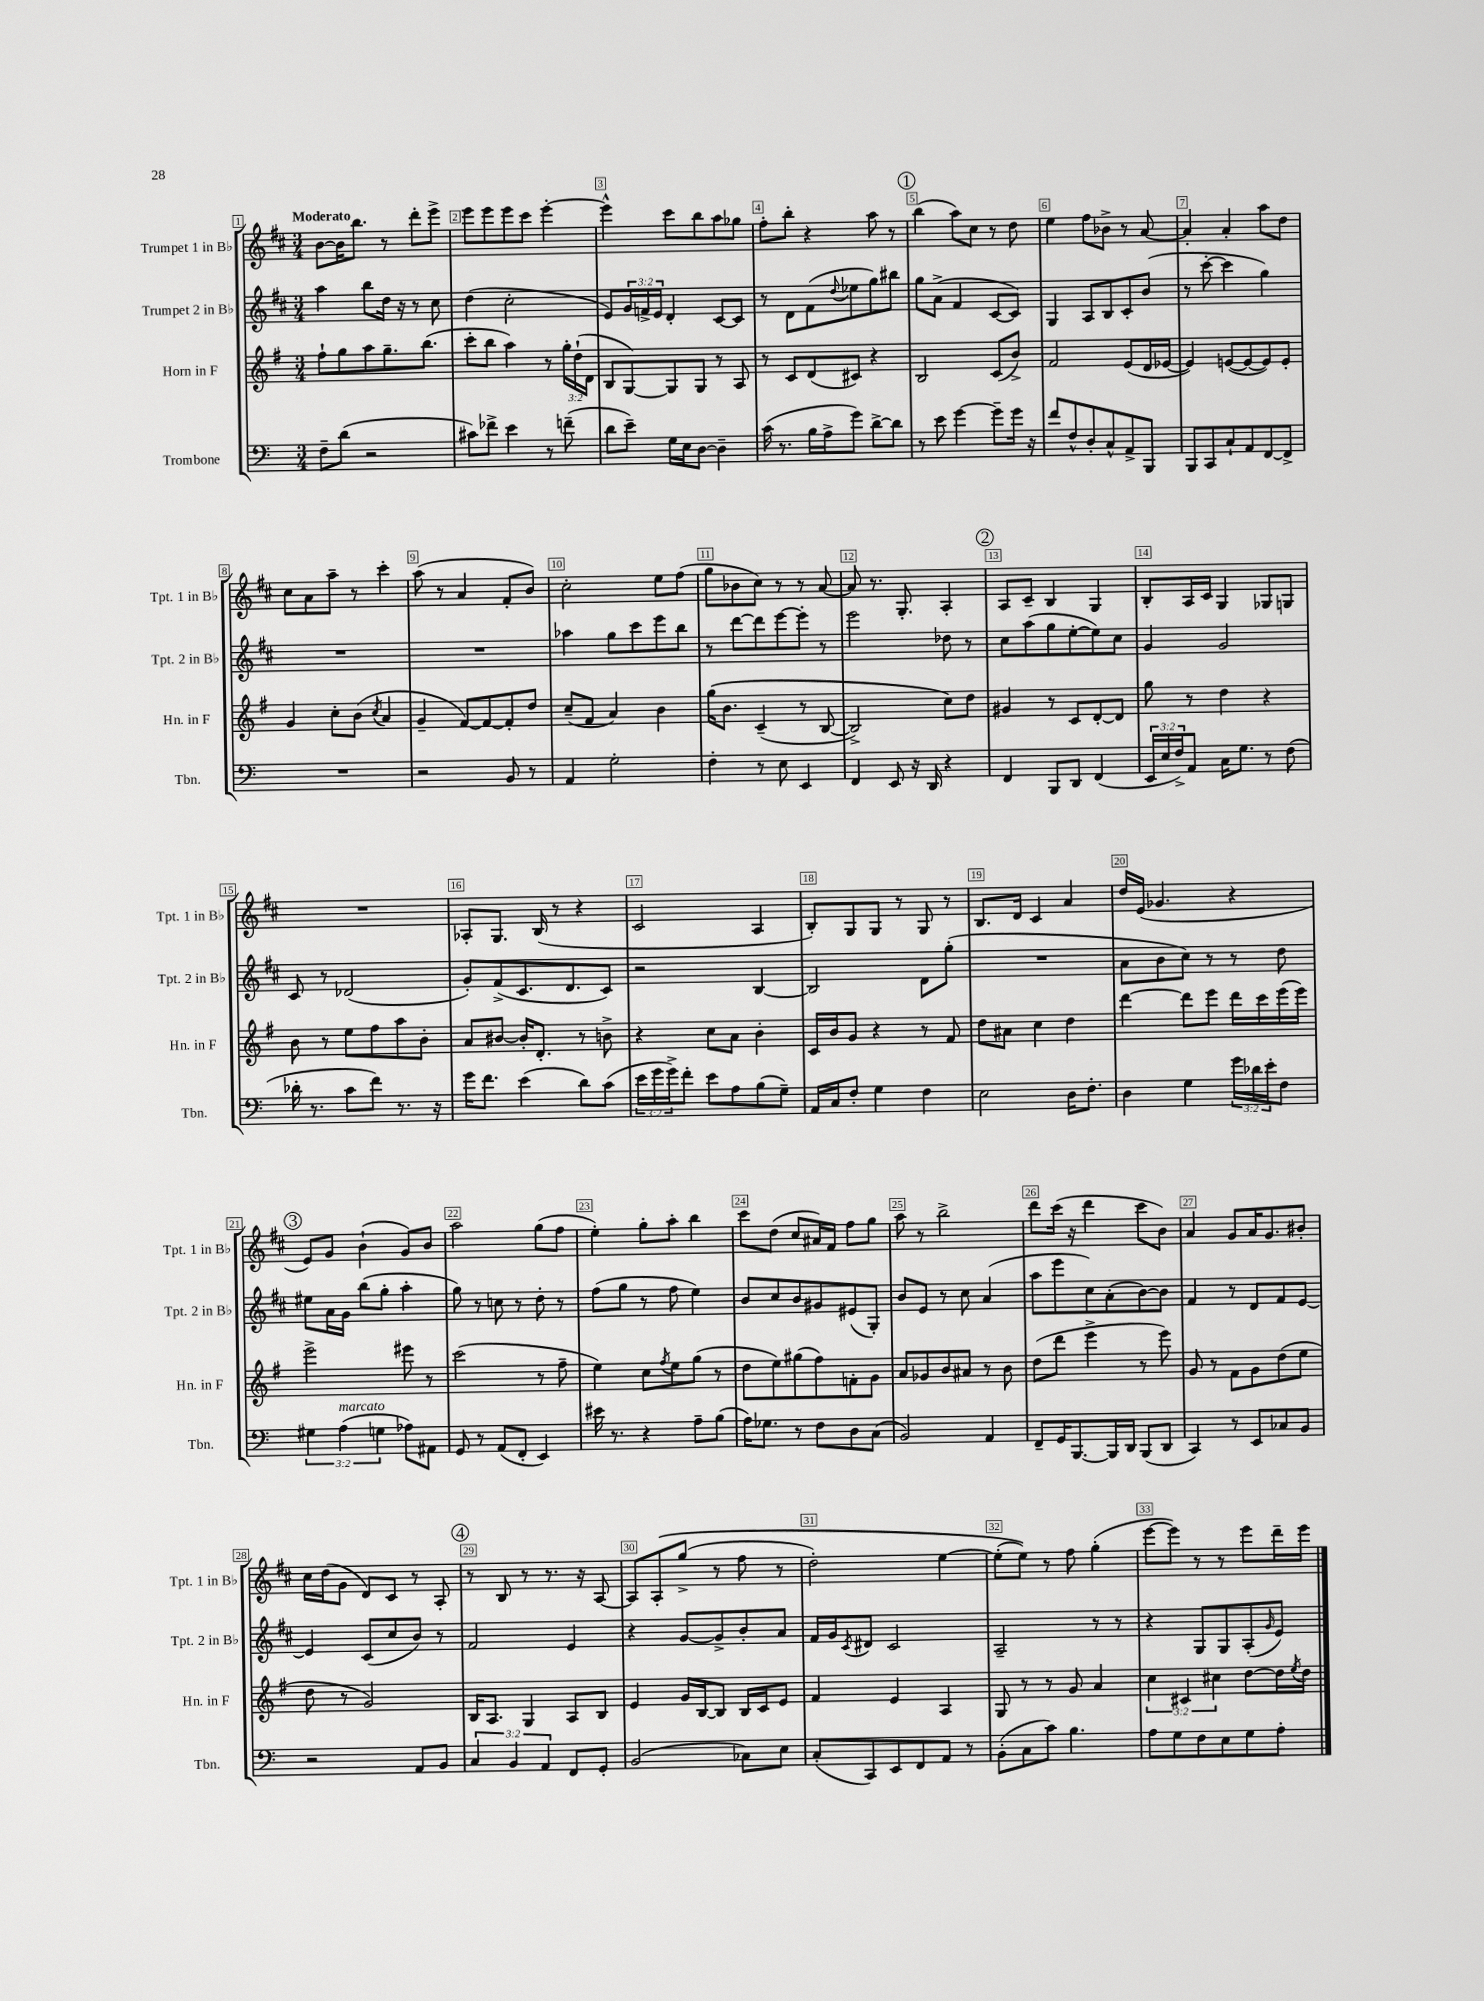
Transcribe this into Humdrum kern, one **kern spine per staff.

**kern	**kern	**kern	**kern
*part4	*part3	*part2	*part1
*staff4	*staff3	*staff2	*staff1
*I"Trombone	*I"Horn in F	*I"Trumpet 2 in B♭	*I"Trumpet 1 in B♭
*I'Tbn.	*I'Hn. in F	*I'Tpt. 2 in B♭	*I'Tpt. 1 in B♭
*clefF4	*clefG2	*clefG2	*clefG2
*k[]	*k[f#]	*k[f#c#]	*k[f#c#]
*M3/4	*M3/4	*M3/4	*M3/4
=1	=1	=1	=1
!	!	!	!LO:TX:a:B:t=Moderato
8F~\L	8ff#`\L	4aa\	[8b\L
(8d\J	8gg\	.	16b\K]
.	.	.	8.bb\J
2r	8aa\	8bb\L	.
.	8.gg~\	16dd\Jk	8r
.	.	16r	.
.	.	8r	8ddd'\L
.	(8.bb\J	.	.
.	.	8cc#\	8eee^\J
=2	=2	=2	=2
8c#X\L)	8ccc'\L	(4dd\	8eee\L
8f-X^\J	8bb\J	.	8eee\
4e\	4aa\)	2cc#'\	8eee\
.	.	.	8ccc#\J
8r	8r	.	[4eee'\
(8fn~\	24gg'\LL	.	.
.	(24dd`\	.	.
.	24d\JJ	.	.
=3	=3	=3	=3
8d\L	8B/L	8e/L)	4eee^^\]
8e~\J)	[8G/)	24g/L	.
.	.	24fn^/	.
.	.	24e/JJ	.
16G\LL	8G/]	4d'/	8ccc#\L
16E\J	.	.	.
[8D\J	8G/J	.	8bb\
4D~\]	8r	[8c#/L	8aa\
.	8A/	8c#/J]	8gg-X\J
=4	=4	=4	=4
(16c\	8r	8r	8ff#'\L
8.r	.	.	.
.	8c/L	8d\L	8bb'\J
16B\LL	(8d/	(8f#\	4r
16A^\J	.	.	.
.	.	8qqdd/	.
8g\J)	8c#X/J)	8ee-X\	.
[8d^\L	4r	8gg\)	8aa\
8d\J]	.	8bb#X\J	8r
!!LO:REH:place=s1:t=1
=5	=5	=5	=5
8r	2B/	8gg\L	(4bb\
8e\	.	(8a^\J	.
[4g\	.	4f#/	8aa\L)
.	.	.	8cc#\J
8g~\L]	(8c/L	[8c#/L	8r
16g\Jk	8b^/J)	8c#/J])	8dd\
16r	.	.	.
=6	=6	=6	=6
8f/L	2f#/	4G/	4ee\
8F^^/	.	.	.
8D'/	.	8A/L	8ff#\L
8C^^/	.	8B/	8b-X^\J
8AA^/	(8e/L	8c#'/	8r
8BBB/J	16d/L	(8b/J	[8a/
.	[16e-X/JJ	.	.
=7	=7	=7	=7
8BBB/L	4e-/])	8r	4a'/]
8CC/	.	[8ccc#'\	.
8C`/	([8en/L	4ccc#\]	4a'/
8AA/	8e/_	.	.
[8FF/	8e/])	4gg\)	8aa\L
8FF^/J]	8e'/J	.	8dd\J
!!LO:LB:g=z
=8	=8	=8	=8
2.r	4g/	2.r	8cc#\L
.	.	.	8a\
.	8cc'\L	.	8aa~\J
.	(8b\J	.	8r
.	8qcc/	.	.
.	4a/	.	4ccc#'\
=9	=9	=9	=9
2r	4g~/	2.r	(8aa\
.	.	.	8r
.	[8f#/L)	.	4a/
.	8f#/_	.	.
8BB/	8f#'/]	.	8f#'/L
8r	8dd/J	.	8b/J)
=10	=10	=10	=10
4AA/	(8cc~/L	4aa-X\	2cc#'\
.	8f#/J	.	.
2G'\	4a/)	8gg\L	.
.	.	8ccc#\	.
.	4b\	8eee\	8ee\L
.	.	8bb\J	(8ff#\J
=11	=11	=11	=11
4F'\	(16gg\KL	8r	8gg\L
.	8.b\J	.	.
.	.	[8ddd\L	8b-X\
8r	(4c~/	8ddd\]	8cc#\J)
8E\	.	[8eee\	8r
4EE/	8r	8eee'\J]	8r
.	[8B/	8r	[8a/
=12	=12	=12	=12
4FF/	2B^/])	2eee\	8a/]
.	.	.	8.r
8EE/	.	.	.
.	.	.	8.G'/
16r	.	.	.
16DD/	.	.	.
4r	8cc\L)	8dd-X\	4A'/
.	8dd\J	8r	.
!!LO:REH:place=s1:t=2
=13	=13	=13	=13
4FF/	4g#X/	8cc#\L	8A/L
.	.	(8aa\	8c#~/J
8BBB/L	8r	8gg\	4B/
8DD/J	8c/L	[8ee'\	.
(4FF/	[8d'/	8ee\])	4G/
.	8d/J]	8cc#\J	.
=14	=14	=14	=14
24EE/LL	8gg\	4g/	8B'/L
24E/	.	.	.
24F^/J)	.	.	.
8AA/J	8r	.	16A/L
.	.	.	16c#/JJ
16C\KL	4dd\	2g/	4G/
8.G\J	.	.	.
8r	4r	.	8G-X/L
(8F\	.	.	8Gn/J
!!LO:LB:g=z
=15	=15	=15	=15
16d-X'\	8b\	8c#/	2.r
8.r	.	.	.
.	8r	8r	.
8c\L	8ee\L	(2d-X/	.
8f\J)	8ff#\	.	.
8.r	8aa\	.	.
.	8b'\J	.	.
16r	.	.	.
=16	=16	=16	=16
16g\KL	8a/L	8g'/L)	8A-X'/L
8.f\J	.	.	.
.	[8b#X/J	(8f#^/	8.G/J
(4e\	16b#'/KL]	8.c#/	.
.	8.d'/J	.	(16B/
.	.	.	8r
.	.	8.d/	.
8d\L)	8r	.	4r
(8c\J	8bn^\	8c#/J)	.
=17	=17	=17	=17
24e\LL	4r	2r	2c#/
24g\	.	.	.
24g^\J)	.	.	.
8f'\J	.	.	.
8e\L	8cc\L	.	.
8A\	8a\J	.	.
(8B\	4b'\	[4B/	4A/
8G~\J)	.	.	.
=18	=18	=18	=18
16AA/LL	16c/LL	2B/]	8B'/L)
16C/J	16b/J	.	.
8F'/J	8g/J	.	8G/
4G\	4r	.	8G/J
.	.	.	8r
4F\	8r	8d\L	8G/
.	8f#/	(8gg'\J	8r
=19	=19	=19	=19
2E\	8dd\L	2.r	8.B/L
.	8a#X\J	.	.
.	.	.	16d/Jk
.	4cc\	.	4c#/
16D\KL	4dd\	.	4a/
8.F'\J	.	.	.
=20	=20	=20	=20
4D\	[4ddd\	8a\L	16dd/LL
.	.	.	(16e/JJ
.	.	8b\	4.g-X/
4G\	8ddd\L]	8cc#\J)	.
.	8eee\J	8r	.
24g\LL	16ddd\LL	8r	4r
24d-X\	.	.	.
.	16ccc\	.	.
24e'\J	.	.	.
8F\J	(16eee\	8dd\	.
.	16eee\JJ)	.	.
!!LO:LB:g=z
!!LO:REH:place=s1:t=3
=21	=21	=21	=21
6G#X\	2eee^\	8ee#X\L	8e/L)
.	.	16a\L	8g/J
!LO:TX:a:i:t=marcato	!	!	!
(6A\	.	.	.
.	.	16g\JJ	.
.	.	(8bb\L	(4b`\
6Gn\	.	.	.
.	.	8gg'\J	.
8A-X\L)	8eee#X\	4aa'\	8g/L)
8AA#X\J	8r	.	8b/J
=22	=22	=22	=22
8GG/	(2ccc\	8gg\)	2aa\
8r	.	8r	.
(8AA/L	.	8ccn\	.
8FF'/J	.	8r	.
4EE/)	8r	8dd'\	(8gg\L
.	8ff#~\	8r	8ff#\J
=23	=23	=23	=23
16e#X\	4ee\)	(8ff#\L	4ee'\)
8.r	.	.	.
.	.	8gg\J	.
4r	8cc\L	8r	8gg'\L
.	8qff#/	.	.
.	8ee\	8ff#\	8aa'\J
8A~\L	(8gg\J	4ee\)	4bb\
(8B\J	8r	.	.
=24	=24	=24	=24
16A\KL)	8dd\L	8b/L	8ccc#\L
8.G-X\J	.	.	.
.	8ee\)	8cc#/	(8dd\J
8r	(8gg#X\	8b/	8cc#/L
8F\L	8ff#\)	8g#X/	16a#X/L)
.	.	.	16f#/JJ
8D\	8fn'\	(8e#X/	8ff#\L
(8C\J	8g\J	8G'/J)	8gg\J
=25	=25	=25	=25
2BB/)	8a/L	8b/L	8aa\
.	8g-X/	8e/J	8r
.	8b/	8r	2bb^\
.	8a#X/J	8cc#\	.
4AA/	8r	(4a/	.
.	8b\	.	.
=26	=26	=26	=26
8FF~/L	(8dd\L	8aa\L	8ddd\L
16GG/K	8ddd\J	8eee\	(16ccc#\Jk
[8.BBB/	.	.	16r
.	4eee^\	8cc#\)	4ddd\
16BBB/L]	.	(8a'\	.
16DD/JJ	.	.	.
(8BBB/L	8r	[8b\)	8ccc#\L
8DD/J	8eee\)	8b\J]	8b\J)
=27	=27	=27	=27
4CC/)	8g/	4f#/	4a/
.	8r	.	.
8r	8f#\L	8r	8g/L
8EE/L	8g\	8d/L	16a/K
.	.	.	8.g/
8C-X/	(8dd\	8f#/	.
8BB/J	8ee\J	[8e/J	8b#X'/J
!!LO:LB:g=z
=28	=28	=28	=28
2r	8dd\	4e/]	16cc#\LL
.	.	.	(16dd\J
.	8r	.	8g\J
.	2g/)	(8c#/L	8d/L)
.	.	8cc#/	8c#/J
8AA/L	.	8b/J)	8r
8BB/J	.	8r	8A'/
!!LO:REH:place=s1:t=4
=29	=29	=29	=29
6C/	16B/KL	2f#/	8r
.	8.A/J	.	.
.	.	.	8B/
6BB/	.	.	.
.	4G/	.	8r
6AA/	.	.	.
.	.	.	8.r
8FF/L	8A/L	4e/	.
.	.	.	16r
8GG'/J	8B/J	.	[8A/
=30	=30	=30	=30
(2BB/	4e/	4r	8A/L]
.	.	.	(8A'/
.	16g/LL	[8g/L	(8gg^/J
.	[16B/J	.	.
.	8B/J]	8g^/]	8r
8C-X\L)	16B/LL	8b'/	8ff#\
.	16c/J	.	.
8E\J	8e/J	8a/J	8r
=31	=31	=31	=31
(8C'/L	4f#/	16f#/LL	2dd'\)
.	.	16g/J	.
.	.	8qc#/	.
8CC/)	.	8d#X/J	.
8EE/	4e/	2c#/	.
8FF/	.	.	.
8AA/J	4A/	.	[4ee\
8r	.	.	.
=32	=32	=32	=32
(8BB'\L	8G/	2A~/	(8ee'\L]
8C\	8r	.	8ee\J))
8c\J)	8r	.	8r
4.B\	8g/	.	8ff#\
.	4a/	8r	(4gg'\
.	.	8r	.
=33	=33	=33	=33
8A\L	6cc\	4r	[8eee\L
8G\	.	.	8eee\J])
.	6c#X/	.	.
8F\	.	8G/L	8r
.	6cc#X\	.	.
8E\	.	8G/	8r
8G\	[8dd\L	(8A'/	8eee\L
.	.	16qqg/	.
8A'\J	16dd\L]	8e/J)	16ddd~\L
.	8qee/	.	.
.	16dd\JJ	.	16eee\JJ
==	==	==	==
*-	*-	*-	*-
